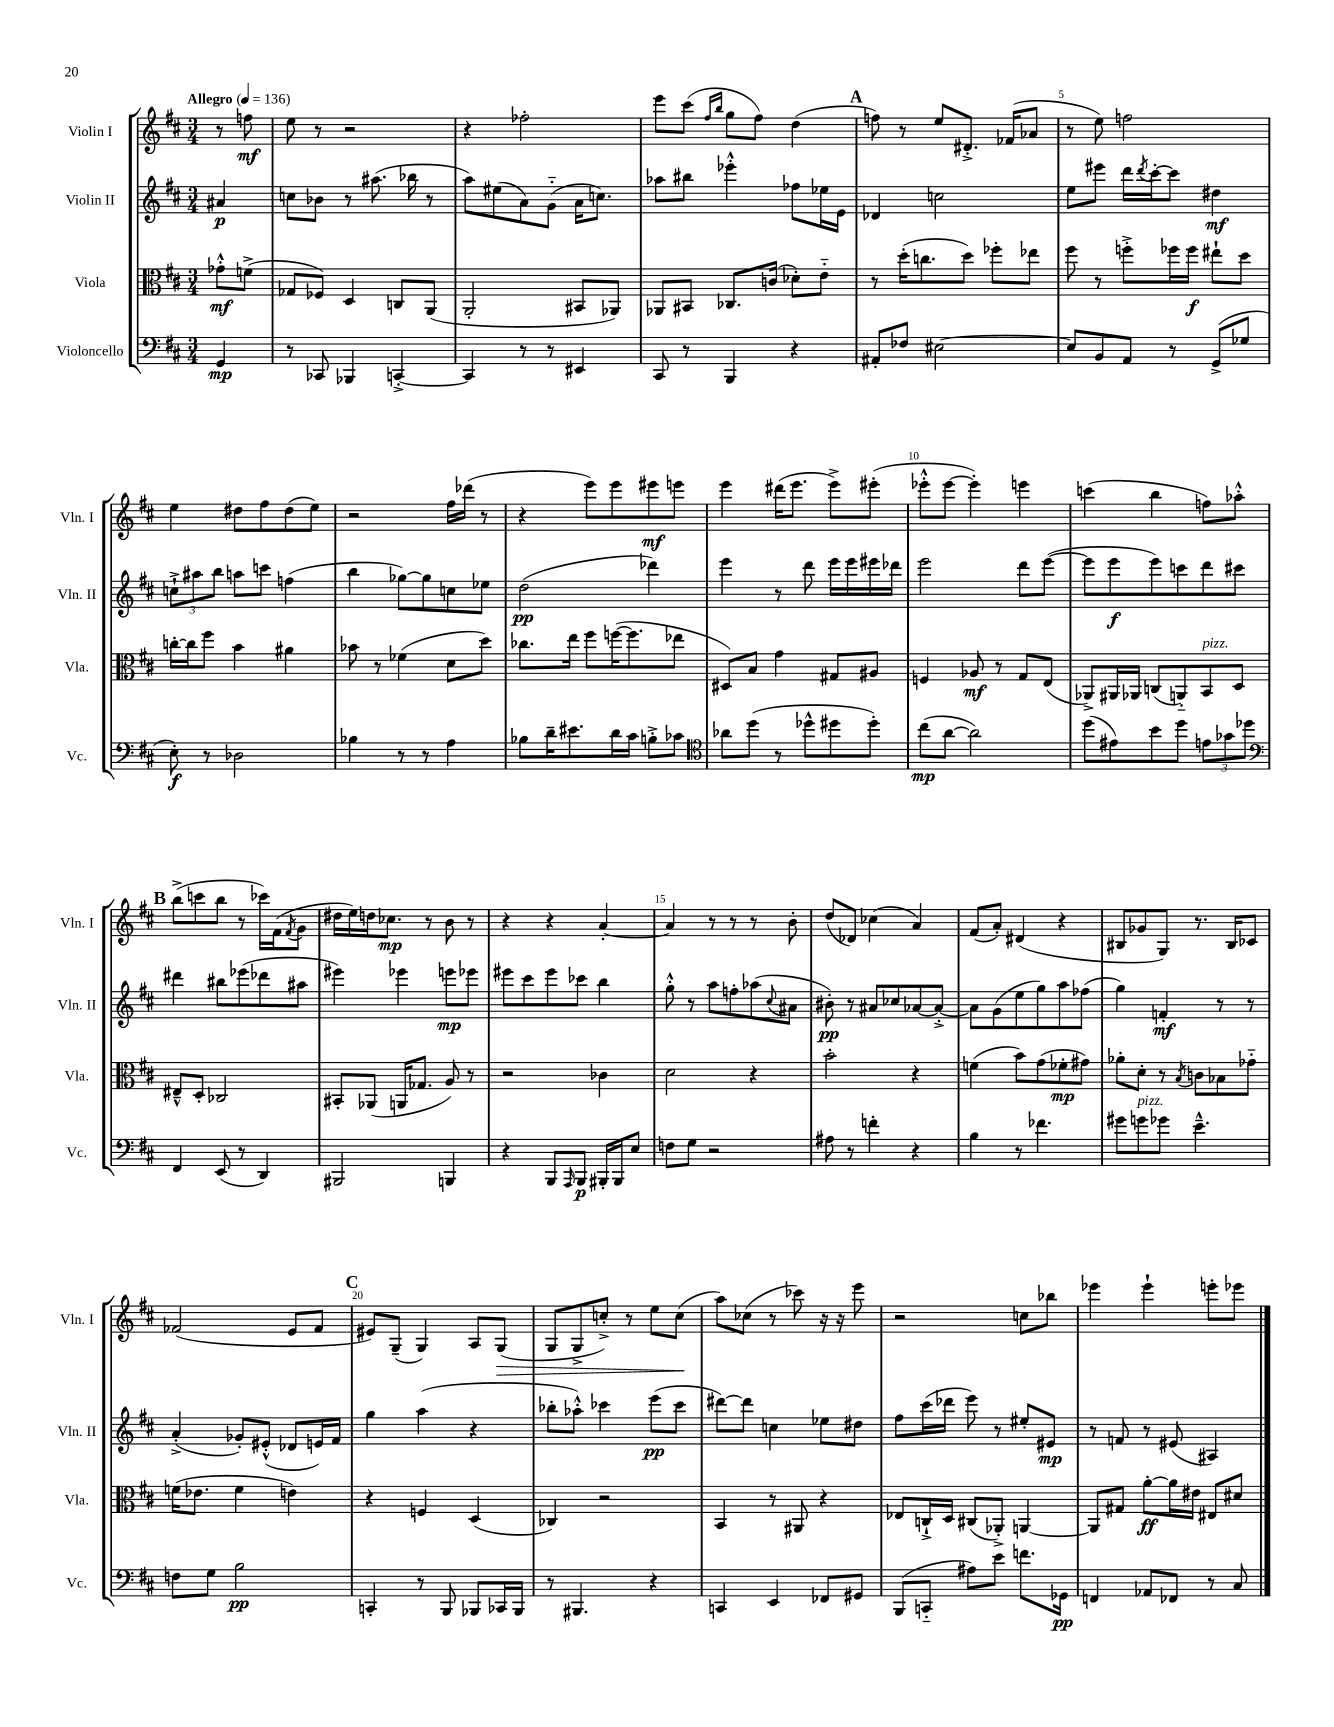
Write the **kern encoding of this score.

**kern	**kern	**kern	**kern
*staff4	*staff3	*staff2	*staff1
*clefF4	*clefC3	*clefG2	*clefG2
*k[f#c#]	*k[f#c#]	*k[f#c#]	*k[f#c#]
*M3/4	*M3/4	*M3/4	*M3/4
*MM136	*MM136	*MM136	*MM136
4GG/	8g-'^^\L	4a#/	8r
.	(8f^\J	.	8ff\
=	=	=	=
8r	8G-/L	8cc\L	8ee\
8CC-/	8F-/J)	8b-\J	8r
4BBB-/	4D/	8r	2r
.	.	(8.aa#\	.
[4CC'^/	8C/L	.	.
.	.	16bb-\	.
.	(8AA/J	8r	.
=	=	=	=
4CC/]	2AA'/	8aa\L)	4r
.	.	(8ee#\	.
8r	.	8a\)	2ff-'\
8r	.	(8g'~\J	.
4EE#/	8BB#/L	16a\LK	.
.	.	8.cc\J)	.
.	8AA-/J)	.	.
=	=	=	=
8CC#/	8AA-/L	8aa-\L	8eee\L
8r	8BB#/J	8bb#\J	(8ccc#\J
.	.	.	16qqff#/LL
.	.	.	16qqbb/JJ
4BBB/	8.C-/L	4eee-'^^\	8gg\L
.	.	.	8ff#\J)
.	(16c/Jk	.	.
4r	8d-'\L)	8ff-\L	(4dd\
.	8e'~\J	16ee-\L	.
.	.	16e\JJ	.
=	=	=	=
8AA#'/L	8r	4d-/	8ff\)
8F-/J	(16dd'\LK	.	8r
.	8.cc\	.	.
[2E#\	.	2cc\	8ee/L
.	8dd\J)	.	8.d#'^/J
.	8ff-'\L	.	.
.	.	.	(16f-/LK
.	8ee-\J	.	8a-/J
=	=	=	=
8E#/]L	8ff#\	8ee\L	8r
8BB/	8r	8eee#\J	8ee\)
8AA/J	8ff'^\L	16ddd\LL	2ff\
.	.	8qddd/	.
.	.	[16ccc#'\J	.
8r	16ff-\L	8ccc#\]J	.
.	16ff-\JJ	.	.
(8GG^/L	8ee#`\L	4dd#\	.
8G-/J	8dd\J	.	.
=	=	=	=
8E'\)	[16cc'\LL	12cc`^\L	4ee\
.	16cc\]J	.	.
.	.	12aa#\	.
8r	8ff#\J	.	.
.	.	12bb\J	.
2D-\	4b\	8aa\L	8dd#\L
.	.	8ccc\J	8ff#\
.	4a#\	(4ff\	(8dd#\
.	.	.	8ee\J)
=	=	=	=
4B-\	8b-\	4bb\	2r
.	8r	.	.
8r	(4f-\	[8gg-\L)	.
8r	.	8gg-\]	.
4A\	8d\L	8cc\	16ff#\LL
.	.	.	(16ddd-\JJ
.	8dd\J)	8ee-\J	8r
=	=	=	=
8B-\L	8.cc-\L	(2dd\	4r
16d~\K	.	.	.
8.e#\	16ee\Jk	.	.
.	8ff#\L	.	8eee\L)
16d\L	([16ff\K	.	8eee\
16c#\JJ	8.ff\]	.	.
8B'^\L	.	4ddd-\)	8eee#\
8c-\J	8ee-\J	.	8eee\J
=	=	=	=
*clefC4	*	*	*
8a-\L	8D#/L)	4eee\	4eee\
(8dd\J	8B/J	.	.
8r	4g\	8r	(16ddd#\LK
.	.	.	8.eee\J
8dd-^^\L	.	8ddd\	.
8dd#\	8G#/L	16eee\LL	8eee^\L)
.	.	16eee\	.
8dd#'\J)	8A#/J	16eee#\	(8eee#'\J
.	.	16ddd-\JJ	.
=	=	=	=
(8cc#\L	4F/	2eee\	8eee-'^^\L
[8a\J	.	.	[8eee-\J
2a\])	8A-/	.	4eee-'\])
.	8r	.	.
.	8G/L	8ddd\L	4eee\
.	(8E/J	([8eee\J	.
=	=	=	=
(8dd\L	8AA-^/L)	8eee\]L	(4ccc\
8e#\)	16AA#/L	8eee\	.
.	16AA-/JJ	.	.
8b\	(8C/L	8eee\)	4bb\
8dd\J	8AA'~/)	8ccc\	.
12e\L	8BB/	8ddd\	8ff\L)
12g-\	.	.	.
.	8D/J	8ccc#\J	8aa-'^^\J
12dd-\J	.	.	.
=	=	=	=
*clefF4	*	*	*
4FF#/	8E#~^^/L	4ddd#\	(8bb^\L
.	8D'/J	.	8ccc\
(8EE/	2C-/	8bb#\L	8bb\J
8r	.	(8eee-\	8r
4DD/)	.	8ddd-\	16ccc-\LL)
.	.	.	(16f#\J
.	.	.	8qf#/
.	.	8aa#\J	8g\J
=	=	=	=
2BBB#/	8BB#'/L	4eee#\)	16dd#\LL
.	.	.	16ee\)
.	(8AA-/J	.	16dd\J
.	.	.	8.cc-\J
.	16AA/LK	4eee-\	.
.	8.G-/J	.	.
.	.	.	8r
4BBB/	8A/)	8eee\L	8b\
.	8r	8eee-\J	8r
=	=	=	=
4r	2r	8eee#\L	4r
.	.	8ccc#\	.
8BBB/L	.	8eee#\	4r
16qqAAA/	.	.	.
8BBB/J	.	8ccc-\J	.
16BBB#'/LL	4c-\	4bb\	[4a'/
16BBB#/J	.	.	.
8E/J	.	.	.
=	=	=	=
8F\L	2d\	8gg'^^\	4a/]
8G\J	.	8r	.
2r	.	8aa\L	8r
.	.	8ff'\	8r
.	4r	(8aa-\	8r
.	.	8qqcc#/	.
.	.	8a#\J	8b'\
=	=	=	=
8A#\	2b'\	8b#'\)	(8dd/L
8r	.	8r	8d-/J)
4f'\	.	8a#/L	(4cc-\
.	.	8cc-/	.
4r	4r	[8a-/	4a/)
.	.	8a-'^/_J	.
=	=	=	=
4B\	(4f\	8a-\]L	(8f#/L
.	.	(8g\	8a'/J)
8r	8b\L)	8ee\	(4d#/
4.f-\	(8g\	8gg\)	.
.	8f-'\	8aa\	4r
.	8g#\J)	(8ff-\J	.
=	=	=	=
8g#\L	8a-'\L	4gg\)	8B#/L
8g\	8d'\J	.	8g-/
8g-\J	8r	4f'/	8G/J)
.	8qB/	.	.
4.e~^^\	8c\L	.	8.r
.	8B-\	8r	.
.	.	.	16B#/LK
.	8g-'~\J	8r	8c-/J
=	=	=	=
8F\L	(16f\LK	(4a'^/	(2f-/
.	8.e-\J	.	.
8G\J	.	.	.
2B\	4f\	8g-'/L)	.
.	.	(8e#'^^/J	.
.	4e\)	8d-/L	8e/L
.	.	16e/L)	8f-/J
.	.	16f#/JJ	.
=	=	=	=
4CC'/	4r	4gg\	8e#/L)
.	.	.	(8G~/J
8r	4F/	(4aa\	4G/)
8BBB/	.	.	.
8BBB-/L	(4D/	4r	8A/L
16CC-/L	.	.	(8G/J
16BBB-/JJ	.	.	.
=	=	=	=
8r	4C-/)	8bb-'\L	8G/L
4.BBB#/	.	8aa-'^^\J)	8G^/
.	2r	4ccc-\	8cc'^/J)
.	.	.	8r
4r	.	(8eee\L	8ee\L
.	.	8ccc-\J	(8cc\J
=	=	=	=
4CC/	4BB/	[8ddd#\L)	8aa\L)
.	.	8ddd#\]J	(8cc-\J
4EE/	8r	4cc\	8r
.	8AA#/	.	8ccc-\)
8FF-/L	4r	8ee-\L	16r
.	.	.	16r
8GG#/J	.	8dd#\J	8eee\
=	=	=	=
(8BBB/L	8E-/L	8ff#\L	2r
8CC'~/J	16C`^/L	(16ccc#\L	.
.	16D/JJ	16ddd-\JJ	.
8A#\L)	(8C#/L	8eee\)	.
8e\J	8AA-'^/J)	8r	.
8.f\L	[4AA/	8ee#'/L	8cc\L
.	.	8e#/J	8bb-\J
16GG-\Jk	.	.	.
=	=	=	=
4FF/	8AA/]L	8r	4eee-\
.	8G#/J	8f/	.
8AA-/L	[8a'\L	8r	4eee-`\
8FF-/J	16a\]L	(8e#/	.
.	16e#\JJ	.	.
8r	8E#/L	4A#/)	8eee'\L
8C#/	8d#/J	.	8eee-\J
==	==	==	==
*-	*-	*-	*-
